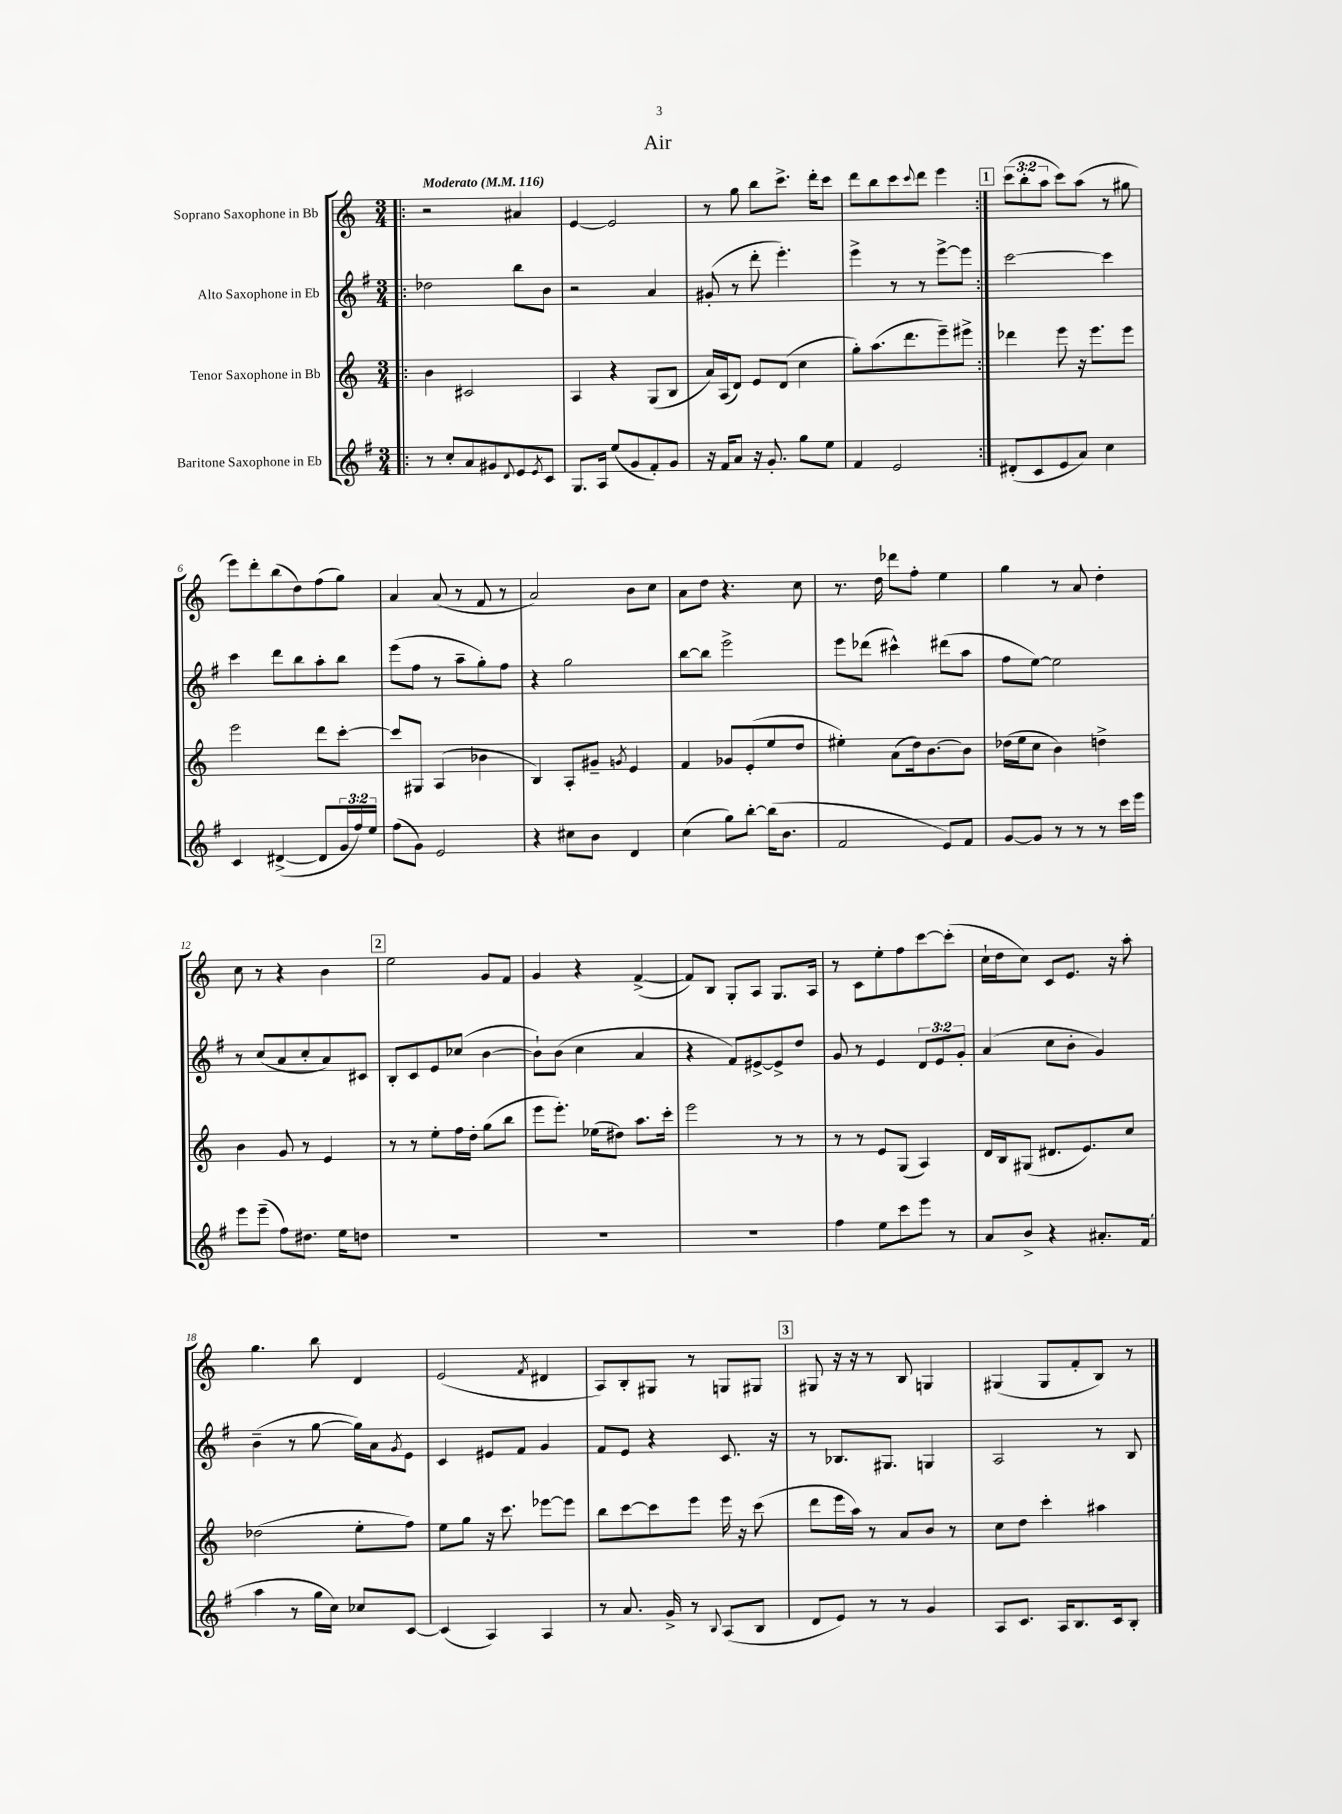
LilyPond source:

\header { title = "Air" }
<<
\new StaffGroup <<
\new Staff = "s0" \with { instrumentName = "Soprano Saxophone in Bb" } {
    \clef treble \key c \major \numericTimeSignature \time 3/4 \override Staff.TupletNumber.text = #tuplet-number::calc-fraction-text \tempo "Moderato" 4 = 116
    \repeat volta 2 { \bar ".|:" r2 ais'4 |
    e'4~ e'2 |
    r8 g''8 b''8 c'''8.-> d'''16-. c'''8 |
    d'''8 b''8 c'''8 \appoggiatura { c'''8 } d'''8 e'''4 | }
    \mark \markup { \box "1" } \tuplet 3/2 { c'''8( b''8-. a''8 } c'''8) a''8( r8 gis''8 |
    e'''8) d'''8-. b''8( d''8) f''8( g''8) |
    a'4 a'8( r8 f'8 r8 |
    a'2) b'8 c''8 |
    a'8 d''8 r4. c''8 |
    r8. d''16 des'''8 f''8-. e''4 |
    g''4 r8 a'8 d''4-. |
    c''8 r8 r4 b'4 |
    \mark \markup { \box "2" } e''2 g'8 f'8 |
    g'4 r4 f'4~->( |
    f'8) b8 g8-. a8 g8. a16 |
    r8 c'8 e''8-. f''8 c'''8~ c'''8-.( |
    c''16-! d''16 c''8) c'8 e'8. r16 a''8-. |
    g''4. b''8 d'4 |
    e'2( \acciaccatura { f'8 } dis'4 |
    a8) b8-. gis8 r8 g8 gis8 |
    \mark \markup { \box "3" } gis8 r16 r16 r8 b8 g4 |
    gis4( gis8 f'8-. b8) r8 \bar "|." |
}
\new Staff = "s1" \with { instrumentName = "Alto Saxophone in Eb" } {
    \clef treble \key g \major \numericTimeSignature \time 3/4 \override Staff.TupletNumber.text = #tuplet-number::calc-fraction-text
    \repeat volta 2 { \bar ".|:" des''2 b''8 b'8 |
    r2 a'4 |
    gis'8-.( r8 d'''8-. e'''4.-.) |
    e'''4-> r8 r8 e'''8~-> e'''8 | }
    \mark \markup { \box "1" } c'''2~ c'''4 |
    c'''4 d'''8 b''8 a''8-. b''8 |
    e'''8( fis''8 r8 a''8-- g''8-.) fis''8 |
    r4 g''2 |
    b''8~ b''8 e'''2-> |
    e'''8 des'''8( cis'''4-^) dis'''8( a''8 |
    fis''8 e''8~) e''2 |
    r8 c''8( a'8 c''8-. a'8) cis'8 |
    \mark \markup { \box "2" } b8-. c'8 e'8 ces''8( b'4~ |
    b'8-!) b'8( c''4 a'4 |
    r4 fis'8) eis'8~-> eis'8-> d''8 |
    g'8 r8 e'4 \tuplet 3/2 { d'8 e'8 g'8-. } |
    a'4( c''8 b'8-. g'4) |
    b'4--( r8 g''8~ g''16) a'16 \acciaccatura { g'8 } e'8 |
    c'4 eis'8 fis'8 g'4 |
    fis'8 e'8 r4 c'8. r16 |
    \mark \markup { \box "3" } r8 bes8. gis8. g4 |
    a2 r8 b8 \bar "|." |
}
\new Staff = "s2" \with { instrumentName = "Tenor Saxophone in Bb" } {
    \clef treble \key c \major \numericTimeSignature \time 3/4
    \repeat volta 2 { \bar ".|:" b'4 cis'2 |
    a4 r4 g8( b8 |
    a'16) a16( d'8) e'8 d'8( c''4 |
    g''8-.) a''8.( d'''8. e'''8--) eis'''8-> | }
    \mark \markup { \box "1" } des'''4 e'''8 r16 e'''8. e'''8 |
    e'''2 d'''8 c'''8~-. |
    c'''8 gis8 a4( bes'4 |
    b4) a8-. gis'8-- \acciaccatura { g'8 } e'4 |
    f'4 ges'8 e'8-.( e''8 d''8 |
    eis''4-.) a'8( d''16) b'8.~ b'8 |
    des''16( e''16 c''8 b'4) d''4-> |
    b'4 g'8 r8 e'4 |
    \mark \markup { \box "2" } r8 r8 e''8-. f''16 d''16-. g''8( b''8 |
    e'''8 e'''8.-.) ees''16( dis''8) a''8. c'''16-. |
    e'''2 r8 r8 |
    r8 r8 e'8 g8( a4) |
    d'16 b16 gis8( dis'8. e'8.) c''8 |
    des''2( e''8-. f''8) |
    e''8 g''8 r16 c'''8. ees'''8~ ees'''8 |
    b''8 c'''8~ c'''8 e'''8 e'''16 r16 c'''8( |
    \mark \markup { \box "3" } d'''8 e'''16 a''16) r8 a'8 b'8 r8 |
    c''8 d''8 c'''4-. ais''4 \bar "|." |
}
\new Staff = "s3" \with { instrumentName = "Baritone Saxophone in Eb" } {
    \clef treble \key g \major \numericTimeSignature \time 3/4 \override Staff.TupletNumber.text = #tuplet-number::calc-fraction-text
    \repeat volta 2 { \bar ".|:" r8 c''8-. a'8 gis'8 \appoggiatura { d'8 } e'8 \acciaccatura { e'8 } c'8 |
    g8. a16 e''8( g'8 fis'8-.) g'8 |
    r16 fis'16 a'8 r16 g'8.-. g''8 e''8 |
    fis'4 e'2 | }
    \mark \markup { \box "1" } dis'8-.( c'8 e'8 a'8) c''4 |
    c'4 dis'4~->( dis'8 \tuplet 3/2 { g'16 fis''16) e''16 } |
    fis''8( g'8) e'2 |
    r4 cis''8 b'8 d'4 |
    c''4( g''8) b''8~-. b''16( b'8. |
    fis'2 e'8) fis'8 |
    g'8~ g'8 r8 r8 r8 c'''16 e'''16 |
    e'''8 e'''8--( fis''8) dis''8. e''16 d''8 |
    \mark \markup { \box "2" } R2. |
    R2. |
    R2. |
    fis''4 e''8 c'''8 e'''8 r8 |
    a'8 b'8-> r4 ais'8.-. fis'16( |
    a''4 r8 g''16 c''16) ces''8 c'8~ |
    c'4( a4) a4 |
    r8 a'8. g'16-> r8 \appoggiatura { b8 } a8( b8 |
    \mark \markup { \box "3" } d'8 e'8) r8 r8 g'4 |
    a8 c'8. a16 b8. c'16 b8-. \bar "|." |
}
>>
>>
